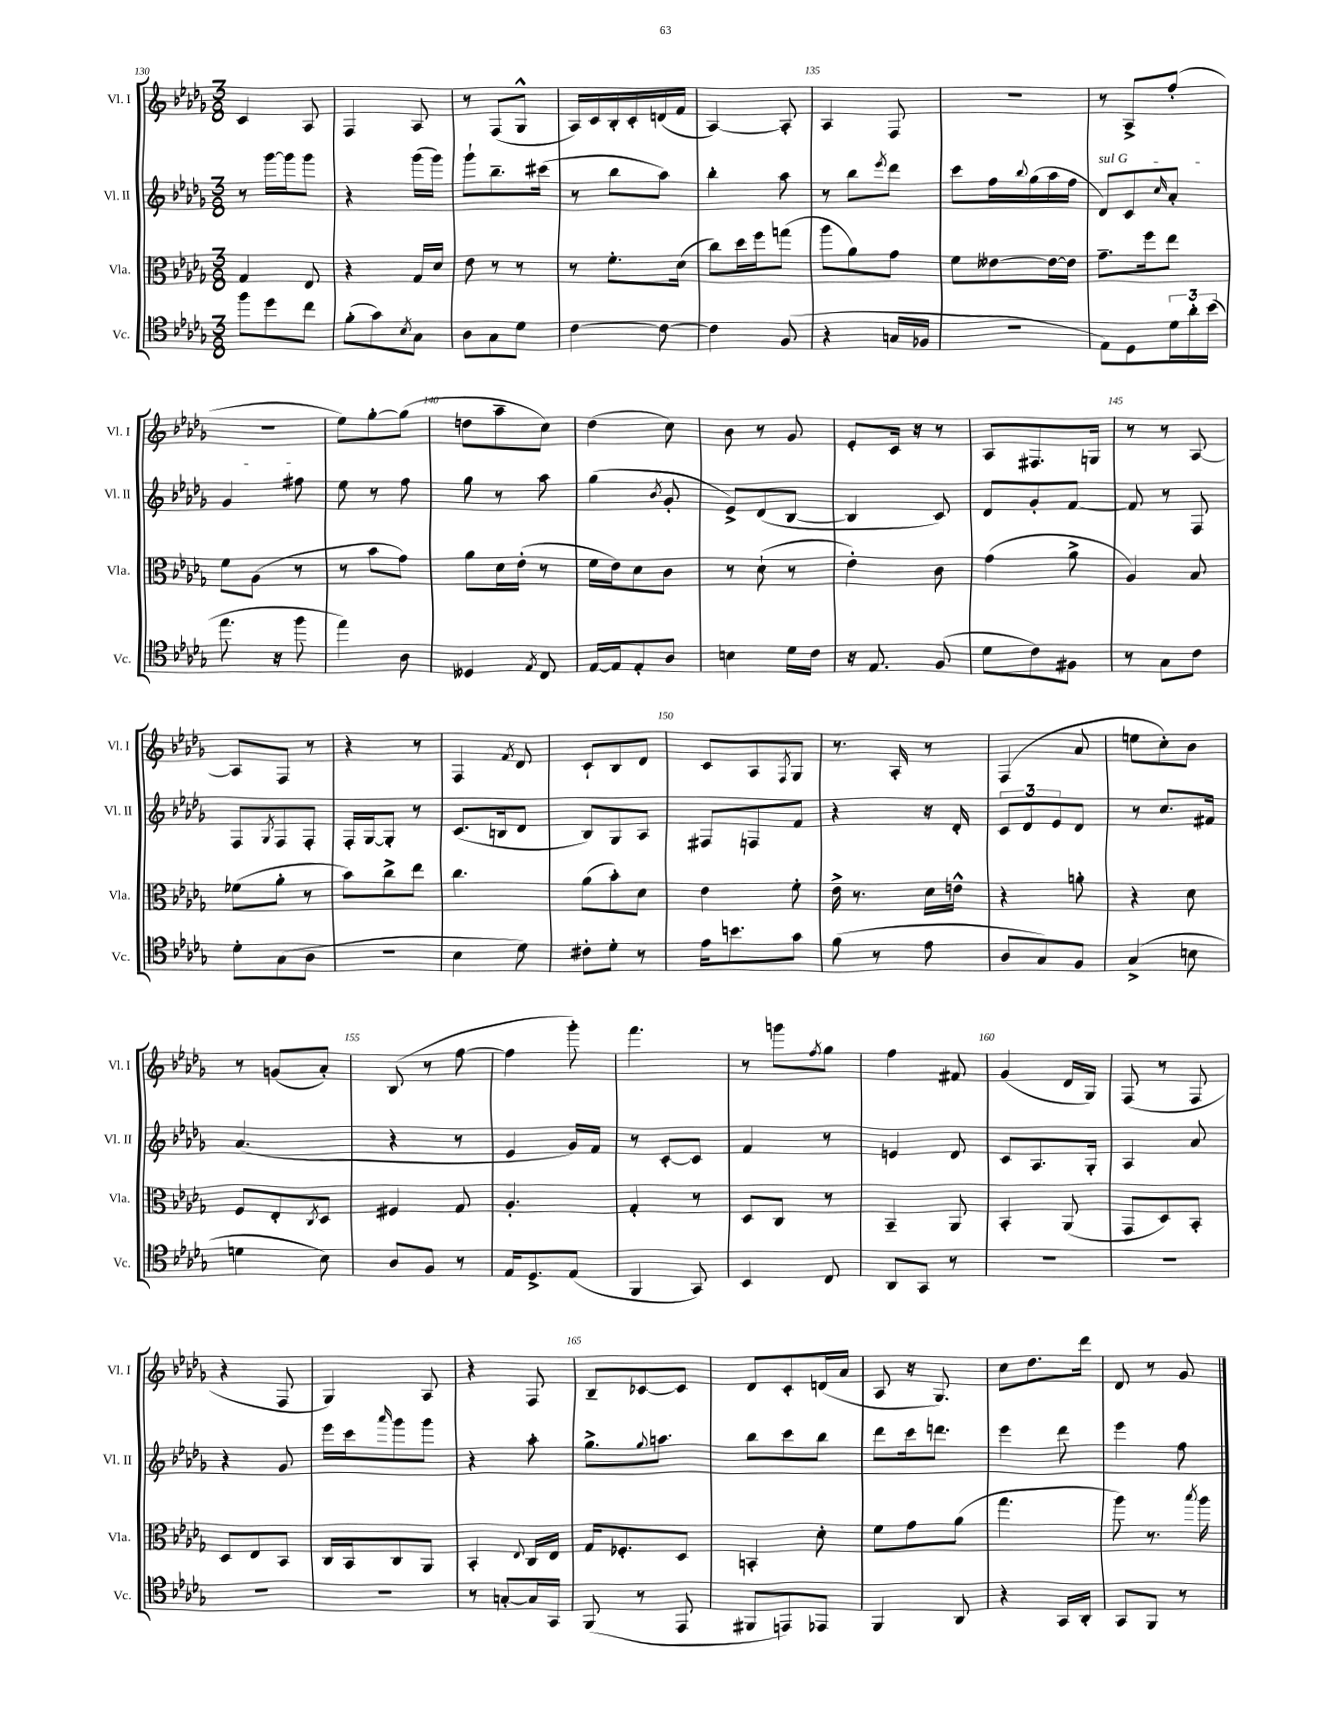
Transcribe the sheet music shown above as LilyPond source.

<<
\new StaffGroup <<
\new Staff = "s0" \with { instrumentName = "Vl. I" shortInstrumentName = "Vl. I" } {
    \clef treble \key des \major \numericTimeSignature \time 3/8
    c'4 aes8 |
    f4 aes8 |
    r8 f8( ges8-^ |
    aes16) c'16 bes16-. c'16-. d'16( f'16 |
    aes4~) aes8-. |
    aes4 f8 |
    R4. |
    r8 aes8-> f''8-.( |
    R4. |
    ees''8) ges''8~-. ges''8( |
    d''8 aes''8-- c''8) |
    des''4( c''8) |
    bes'8 r8 ges'8 |
    ees'8-. c'16 r16 r8 |
    aes8 fis8. g16 |
    r8 r8 aes8~ |
    aes8 f8 r8 |
    r4 r8 |
    f4 \acciaccatura { f'8 } des'8 |
    c'8-! bes8 des'8 |
    c'8 aes8 \acciaccatura { f8 } ges8 |
    r8. aes16-. r8 |
    f4( aes'8 |
    e''8 c''8-.) bes'8 |
    r8 g'8( aes'8-.) |
    bes8( r8 f''8~ |
    f''4 ges'''8-.) |
    f'''4. |
    r8 g'''8 \acciaccatura { f''8 } ges''8 |
    f''4 fis'8 |
    ges'4( des'16 ges16) |
    f8( r8 f8 |
    r4 f8 |
    ges4) aes8 |
    r4 f8 |
    bes8-- ces'8~ ces'8 |
    des'8 c'8-. d'16( aes'16 |
    aes8 r16 ges8.) |
    c''8 des''8. des'''16 |
    des'8 r8 ges'8 \bar "|." |
}
\new Staff = "s1" \with { instrumentName = "Vl. II" shortInstrumentName = "Vl. II" } {
    \clef treble \key des \major \numericTimeSignature \time 3/8
    r8 ges'''16~ ges'''16 ges'''8 |
    r4 ges'''16( ges'''16) |
    ges'''8-! bes''8.-- cis'''16( |
    r8 bes''8 aes''8) |
    bes''4-. aes''8 |
    r8 bes''8 \acciaccatura { ees'''8 } des'''8 |
    c'''8 f''16 \appoggiatura { bes''8 } ges''16( aes''16 f''16 |
    \once \override TextSpanner.bound-details.left.text = \markup { \italic "sul G" } des'8\startTextSpan) c'8 \grace { c''16 } aes'8-. |
    ges'4 fis''8\stopTextSpan |
    ees''8 r8 f''8 |
    ges''8 r8 aes''8 |
    ges''4( \acciaccatura { bes'8 } ges'8-. |
    ees'8->) des'8( bes8~ |
    bes4 c'8) |
    des'8 ges'8-. f'8~ |
    f'8 r8 f8 |
    f8 \acciaccatura { ges8 } f8 f8-. |
    f16-. ges16~ ges8-. r8 |
    c'8.( b16 des'8 |
    bes8) ges8 aes8 |
    fis8 f8 f'8 |
    r4 r16 des'16-. |
    \tuplet 3/2 { c'8 des'8 ees'8 } des'8 |
    r8 c''8. fis'16 |
    aes'4.( |
    r4 r8 |
    ees'4 ges'16) f'16 |
    r8 c'8~-. c'8 |
    f'4 r8 |
    e'4 des'8 |
    c'8 aes8. ges16-. |
    aes4 aes'8 |
    r4 ges'8 |
    ees'''16 c'''16 \grace { aes'''16 } ges'''8 ges'''8 |
    r4 aes''8-. |
    ges''8.-> \appoggiatura { ges''8 } a''8. |
    bes''8 c'''8 bes''8 |
    des'''8 c'''16 d'''8. |
    ees'''4 des'''8 |
    ees'''4 f''8 \bar "|." |
}
\new Staff = "s2" \with { instrumentName = "Vla." shortInstrumentName = "Vla." } {
    \clef alto \key des \major \numericTimeSignature \time 3/8
    ges4 ees8 |
    r4 ges16 des'16 |
    ees'8 r8 r8 |
    r8 f'8.-. des'16( |
    c''8) des''16 f''16 g''8( |
    aes''8 aes'8) ges'8 |
    f'8 eeses'8~ eeses'16~ eeses'16 |
    ges'8.-- f''16 ees''8 |
    f'8 aes8( r8 |
    r8 bes'8 ges'8) |
    aes'8 des'16 ees'16-.( r8 |
    f'16 ees'16) des'8 c'8 |
    r8 des'8-!( r8 |
    ees'4-.) c'8 |
    ges'4( aes'8-> |
    aes4) bes8 |
    fes'8( aes'8-. r8 |
    bes'8) c''8-> ees''8 |
    c''4. |
    aes'8( bes'8-.) des'8 |
    ees'4 f'8-. |
    ees'16-> r8. des'16 e'16-^ |
    r4 a'8-. |
    r4 des'8 |
    f8 ees8-. \acciaccatura { c8 } des8 |
    fis4 ges8 |
    aes4.-. |
    ges4-. r8 |
    des8 c8 r8 |
    bes,4-- aes,8 |
    bes,4-. aes,8( |
    ges,8 des8) bes,8-. |
    des8 ees8 bes,8 |
    c16 bes,16 c8 aes,8 |
    bes,4-. \appoggiatura { ees8 } c16 ees16 |
    ges16 fes8.-. des8 |
    b,4-. des'8-. |
    f'8 ges'8 aes'8( |
    ges''4. |
    aes''8) r8. \acciaccatura { bes''8 } aes''16 \bar "|." |
}
\new Staff = "s3" \with { instrumentName = "Vc." shortInstrumentName = "Vc." } {
    \clef tenor \key des \major \numericTimeSignature \time 3/8
    f''8 des''8 c''8 |
    f'8-.( ges'8) \acciaccatura { bes8 } ges8 |
    aes8 ges8 des'8 |
    c'4~ c'8~ |
    c'4 f8( |
    r4 g16 fes16 |
    R4. |
    ees8) des8 \tuplet 3/2 { des'16 aes'16-. bes'16( } |
    ees''8. r16 f''8 |
    ees''4) aes8 |
    deses4 \acciaccatura { ees8 } c8 |
    ees16~ ees16 ees8-. aes8 |
    b4 des'16 c'16 |
    r16 ees8. f8( |
    des'8 c'8) fis8 |
    r8 ges8 c'8 |
    des'8-. ges8( aes8 |
    R4. |
    bes4 des'8) |
    cis'8-. des'8-. r8 |
    ees'16 b'8. ges'8 |
    f'8( r8 ees'8 |
    aes8 ges8) f8 |
    ges4->( b8 |
    d'4 bes8) |
    aes8 f8 r8 |
    ees16 des8.-> ees8( |
    f,4 ges,8) |
    bes,4 c8 |
    aes,8 ges,8 r8 |
    R4. |
    R4. |
    R4. |
    R4. |
    r8 g8~-. g16 ges,16 |
    f,8( r8 ees,8 |
    fis,8 e,8) ees,8 |
    f,4 aes,8 |
    r4 ges,16 aes,16-. |
    ges,8 f,8 r8 \bar "|." |
}
>>
>>
\layout { \context { \Score currentBarNumber = #130 \override BarNumber.break-visibility = ##(#f #t #t) barNumberVisibility = #(every-nth-bar-number-visible 5) } }
